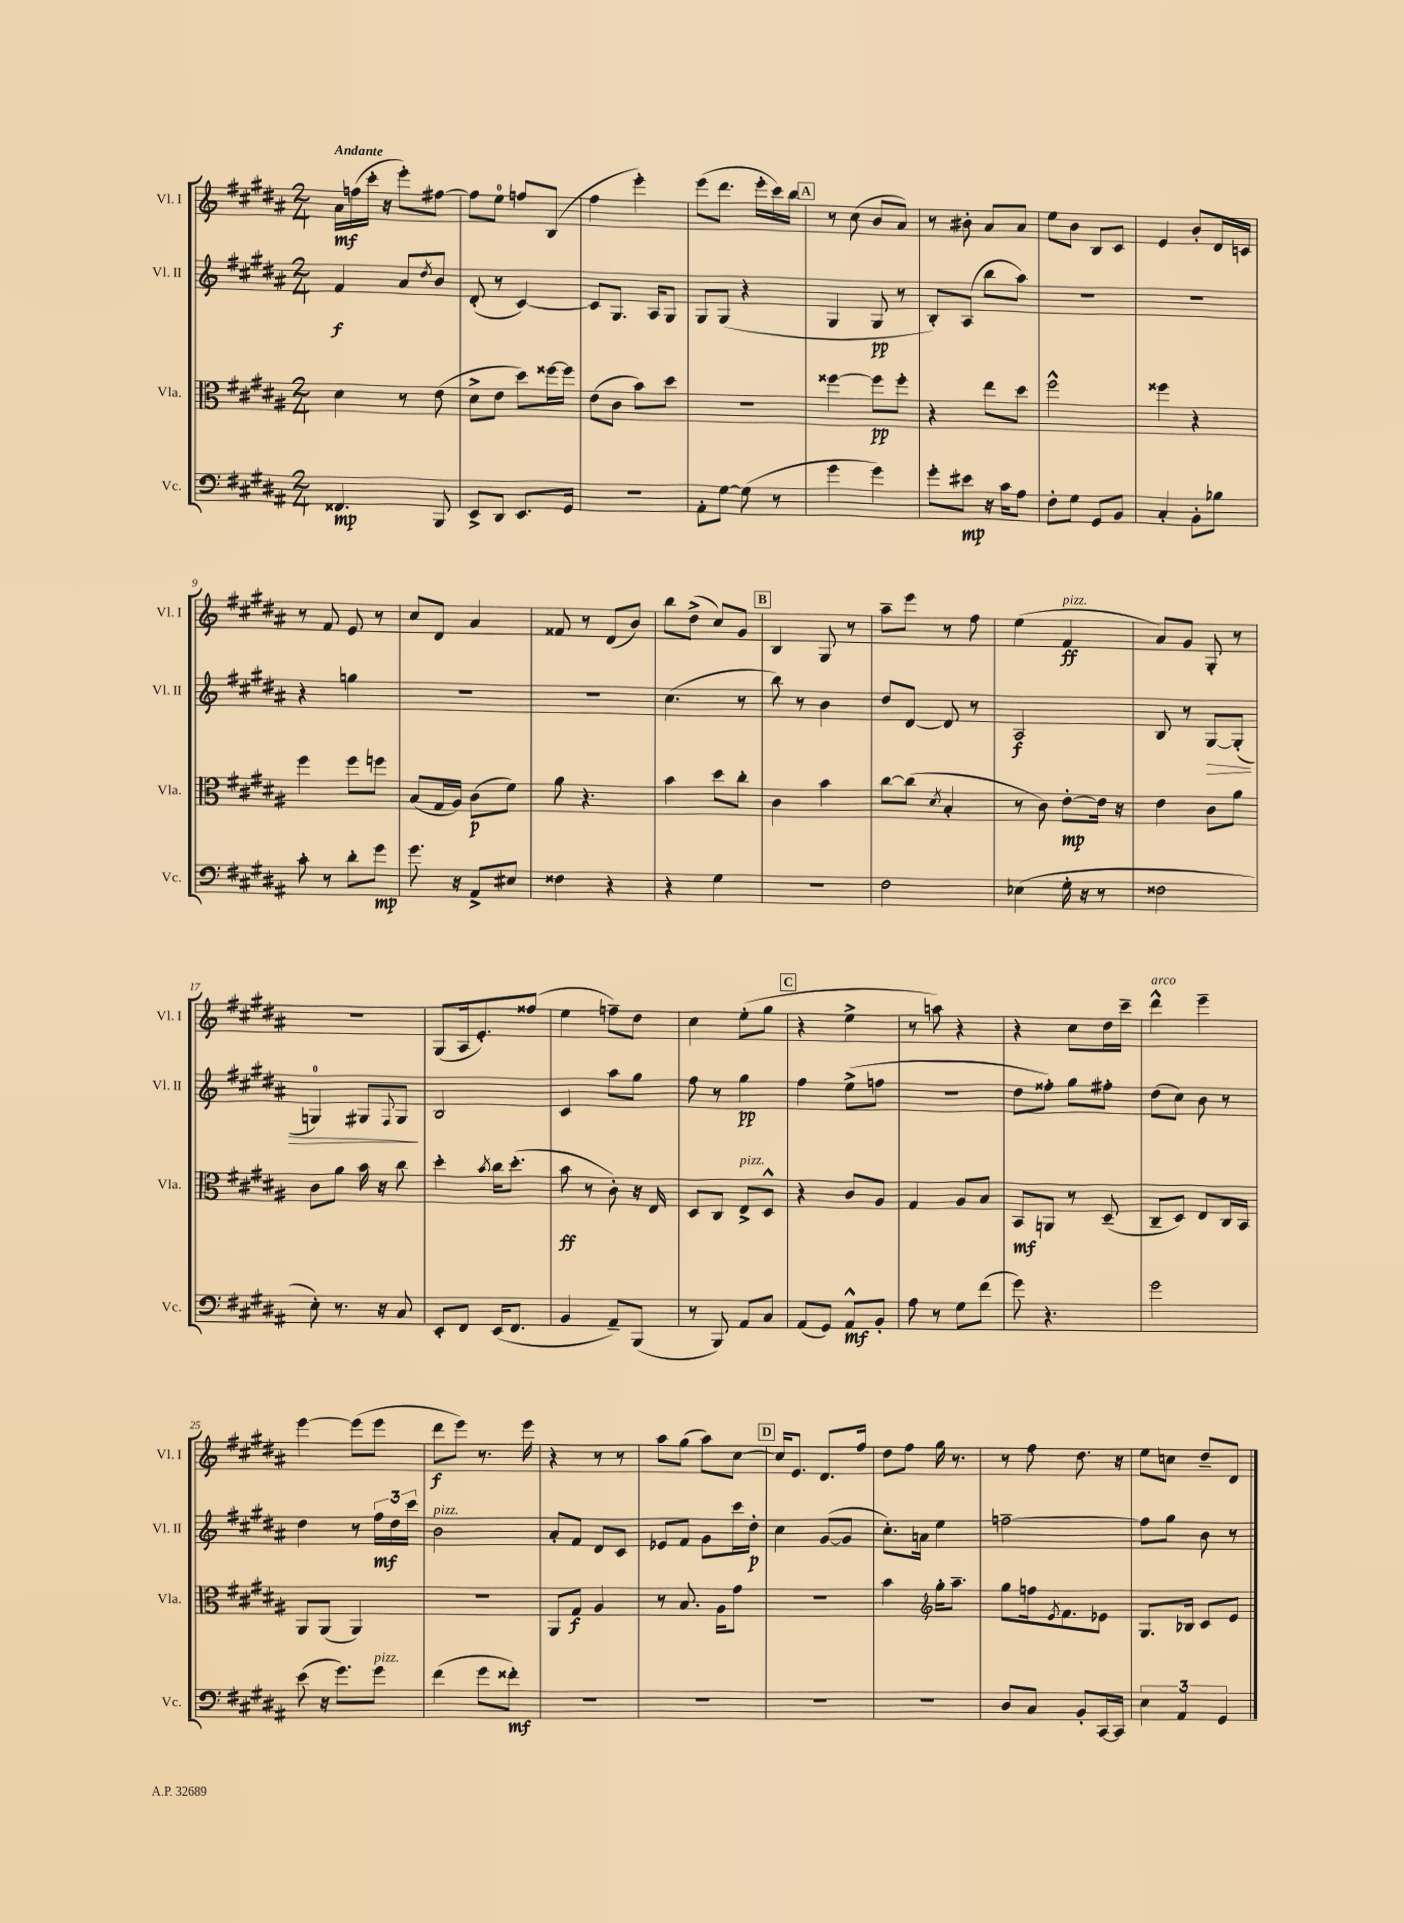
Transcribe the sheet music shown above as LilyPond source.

<<
\new StaffGroup <<
\new Staff = "s0" \with { instrumentName = "Vl. I" shortInstrumentName = "Vl. I" } {
    \clef treble \key b \major \numericTimeSignature \time 2/4 \tempo "Andante"
    ais'16\mf f''16( cis'''16-. r16 e'''8-.) fis''8~ |
    fis''8 e''8-0 f''8 b8( |
    fis''4 e'''4-.) |
    e'''8( dis'''8. e'''16-. cis'''16) b''16 |
    \mark \markup { \box "A" } r8 cis''8( b'8 ais'8) |
    r8 bis'8-. ais'8 ais'8 |
    e''8 b'8 b8 cis'8 |
    e'4 b'8-. dis'16 c'16 |
    r8 fis'8 e'8 r8 |
    cis''8 dis'8 ais'4 |
    fisis'8 r8 dis'8( b'8) |
    b''8 dis''8->( cis''8) gis'8 |
    \mark \markup { \box "B" } b4 gis8 r8 |
    ais''8-- e'''8 r8 fis''8 |
    e''4( fis'4\ff^\markup { \italic "pizz." } |
    ais'8) gis'8 gis8-. r8 |
    r2 |
    gis8( ais16 e'8.-.) fisis''8( |
    e''4 f''8--) dis''8 |
    cis''4 e''8-.( gis''8 |
    \mark \markup { \box "C" } r4 e''4-> |
    r8 a''8) r4 |
    r4 cis''8 dis''16 cis'''16-- |
    dis'''4-^^\markup { \italic "arco" } e'''4-- |
    e'''4~ e'''8( e'''8 |
    dis'''8\f e'''8) r8. e'''16 |
    r4 r8 r8 |
    ais''8 gis''8( ais''8) cis''8~ |
    \mark \markup { \box "D" } cis''16 e'8. dis'8. fis''16 |
    dis''8 fis''8 gis''16 r8. |
    r8 fis''8 dis''8. r16 |
    e''8 c''8 dis''8-- dis'8 \bar "|." |
}
\new Staff = "s1" \with { instrumentName = "Vl. II" shortInstrumentName = "Vl. II" } {
    \clef treble \key b \major \numericTimeSignature \time 2/4
    fis'4\f ais'8 \acciaccatura { dis''8 } b'8 |
    dis'8-.( r8 cis'4~) |
    cis'8 gis8. ais16 gis8 |
    gis8 gis8( r4 |
    \mark \markup { \box "A" } gis4 gis8\pp r8 |
    b8-.) ais8( b''8 ais''8) |
    R2 |
    R2 |
    r4 g''4 |
    R2 |
    R2 |
    cis''4.( r8 |
    \mark \markup { \box "B" } b''8) r8 b'4 |
    dis''8 dis'8~ dis'8 r8 |
    ais2\f |
    b8 r8 gis8~\> gis8-.( |
    g4-0) gis8 \appoggiatura { fis8 } gis8\! |
    b2 |
    cis'4 ais''8 gis''8 |
    fis''8 r8 gis''4\pp |
    \mark \markup { \box "C" } fis''4 e''8->( f''8 |
    R2 |
    dis''8 fisis''8-.) gis''8 fis''8-. |
    dis''8( cis''8) b'8 r8 |
    dis''4 r8 \tuplet 3/2 { fis''16\mf dis''16 cis'''16 } |
    b'2^\markup { \italic "pizz." } |
    ais'8-. fis'8 dis'8 cis'8 |
    ees'8 fis'8 gis'8 cis'''16 dis''16-.\p |
    \mark \markup { \box "D" } cis''4 gis'8~( gis'8 |
    cis''8.-.) a'16 e''4 |
    f''2~-- |
    f''8 gis''8 b'8 r8 \bar "|." |
}
\new Staff = "s2" \with { instrumentName = "Vla." shortInstrumentName = "Vla." } {
    \clef alto \key b \major \numericTimeSignature \time 2/4
    dis'4 r8 e'8( |
    dis'8-> e'8 dis''8) fisis''16~ fisis''16 |
    e'8( cis'8 b'8) dis''8 |
    R2 |
    \mark \markup { \box "A" } fisis''4~ fisis''8\pp fisis''8-. |
    r4 e''8 dis''8 |
    fis''2-^ |
    fisis''4 r4 |
    fis''4 fis''8 f''8 |
    b8( gis16 ais16) cis'8\p( fis'8) |
    ais'8 r4. |
    b'4 dis''8 cis''8-. |
    \mark \markup { \box "B" } cis'4 b'4 |
    cis''8~ cis''8( \acciaccatura { dis'8 } b4-. |
    r8 cis'8) e'8~-.\mp e'16 r16 |
    e'4 cis'8 ais'8 |
    cis'8 ais'8 b'16 r16 cis''8 |
    dis''4-. \acciaccatura { b'8 } cis''16 dis''8.-.( |
    b'8\ff r8 cis'8-.) r16 e16 |
    dis8 cis8 e8->^\markup { \italic "pizz." } dis8-^ |
    \mark \markup { \box "C" } r4 cis'8 ais8 |
    gis4 ais8 b8 |
    b,8\mf a,8 r8 dis8--( |
    cis8-- dis8) e8 cis16 b,16 |
    ais,8 ais,8( ais,4) |
    r2 |
    ais,8 gis8\f ais4 |
    r8 b8. ais16 gis'8 |
    \mark \markup { \box "D" } r2 |
    b'4 \clef treble gis''16-. ais''8.-- |
    gis''8 f''16 \acciaccatura { e'8 } fis'8. ees'8 |
    gis8. bes16 cis'8 e'8 \bar "|." |
}
\new Staff = "s3" \with { instrumentName = "Vc." shortInstrumentName = "Vc." } {
    \clef bass \key b \major \numericTimeSignature \time 2/4
    fisis,4.\mp b,,8 |
    e,8-> dis,8 e,8. gis,16 |
    R2 |
    ais,8-. gis8~ gis8( r8 |
    \mark \markup { \box "A" } gis'4 gis'4) |
    gis'8-. eis'8\mp r16 cis'16 ais8 |
    fis8-. gis8 gis,8 b,8 |
    cis4-. b,8-. bes8 |
    cis'8-. r8 dis'8-. gis'8\mp |
    gis'8. r16 ais,8-> eis8 |
    fisis4 r4 |
    r4 gis4 |
    \mark \markup { \box "B" } R2 |
    fis2 |
    ees4( gis16-. r16 r8 |
    fisis2 |
    e8-.) r8. r16 cis8 |
    e,8-. fis,8 e,16( fis,8. |
    b,4 ais,8--) b,,8( |
    r8 b,,8) ais,8 cis8 |
    \mark \markup { \box "C" } ais,8( gis,8) ais,8-^\mf b,8-. |
    ais8 r8 gis8 fis'8( |
    gis'8) r4. |
    gis'2 |
    e'8( r16 gis'8.) gis'8^\markup { \italic "pizz." } |
    fis'4( gis'8 fisis'8-.\mf) |
    R2 |
    R2 |
    \mark \markup { \box "D" } R2 |
    R2 |
    dis8 cis8 b,8-. cis,16~ cis,16 |
    \tuplet 3/2 { e4 ais,4 gis,4 } \bar "|." |
}
>>
>>
